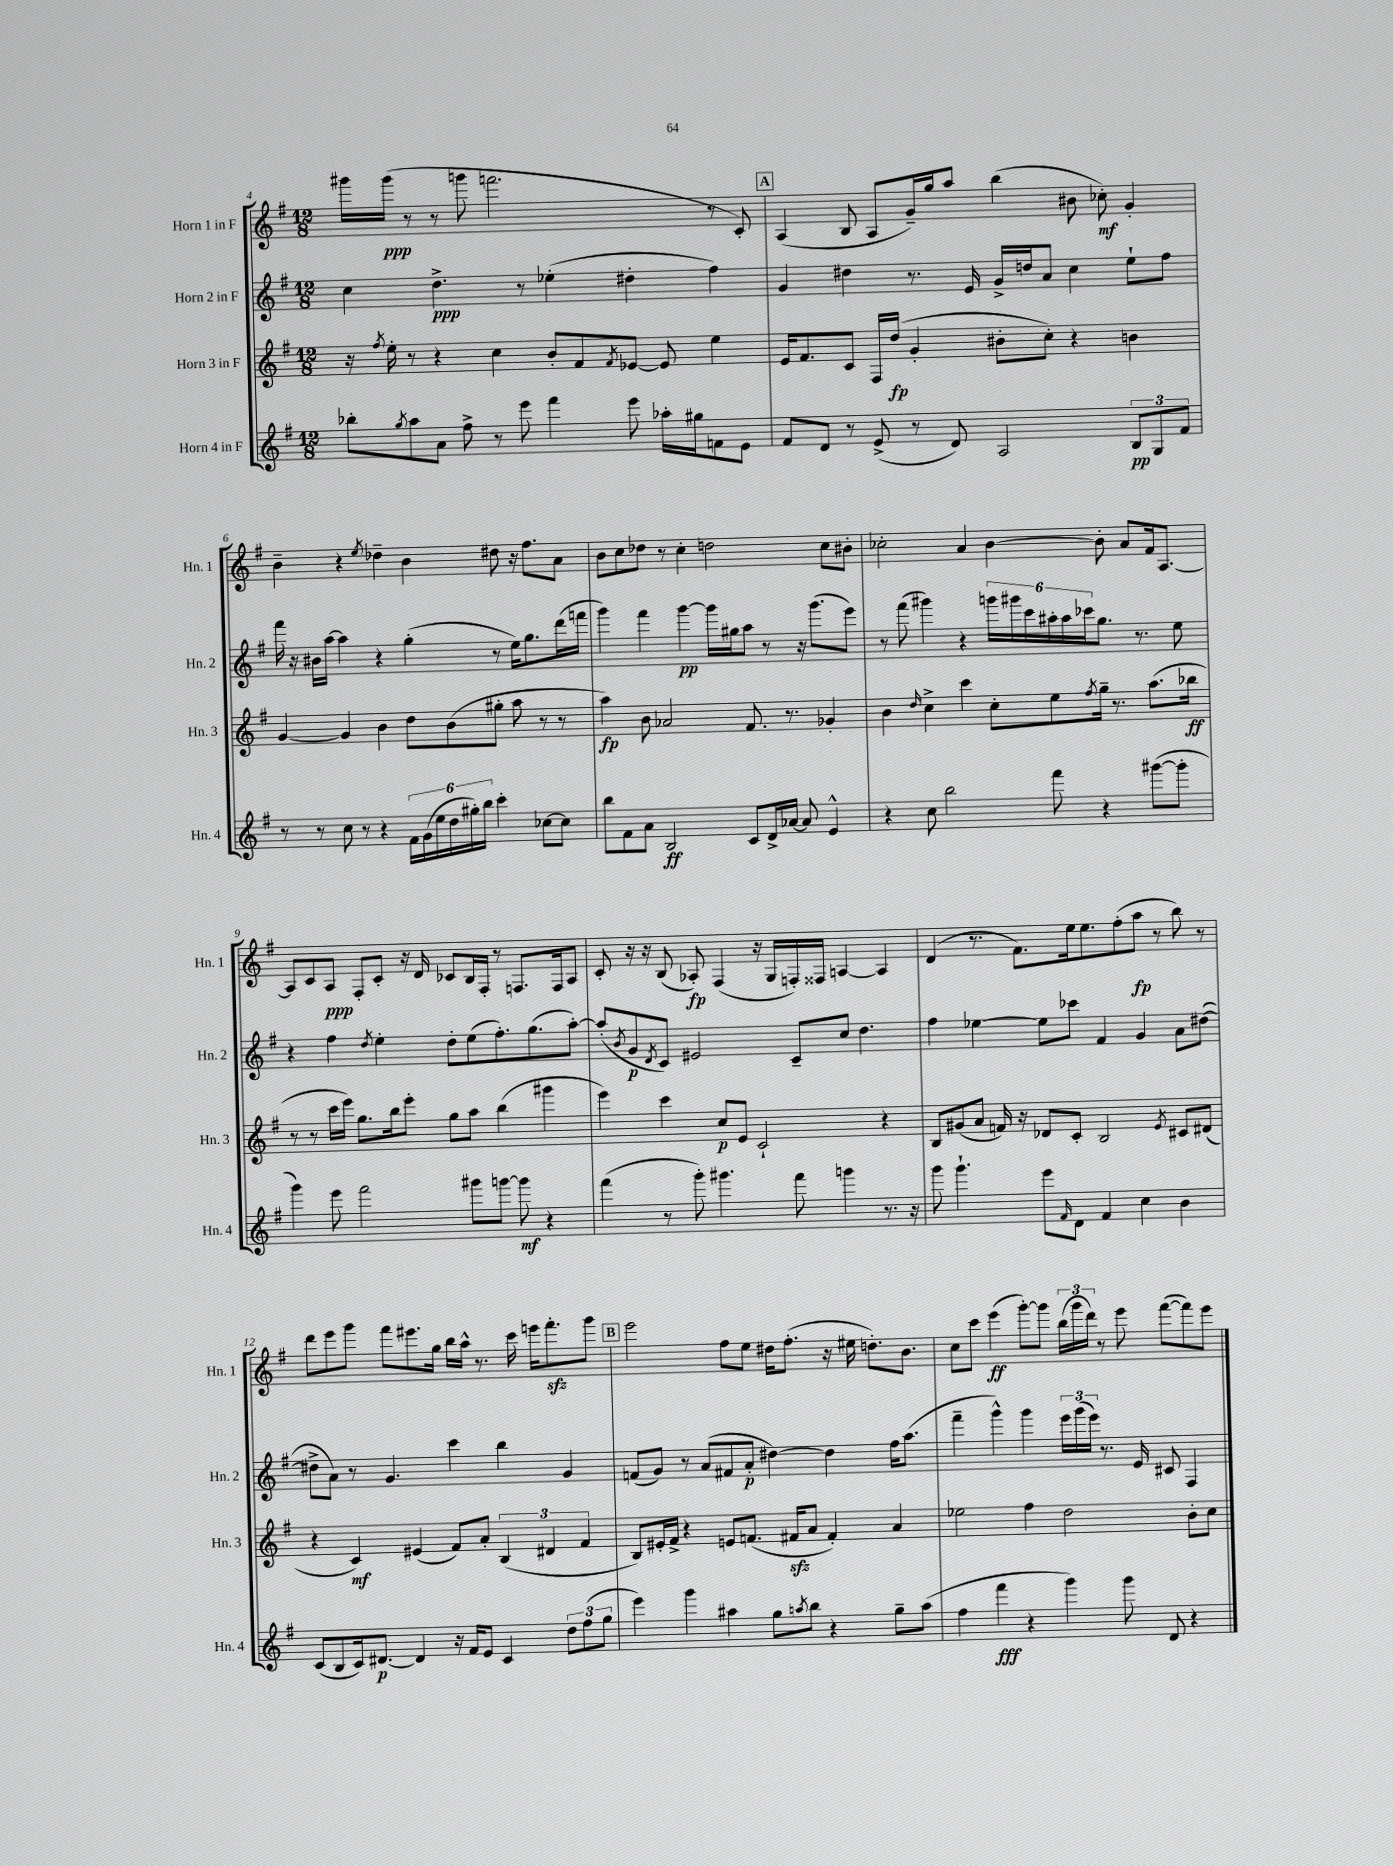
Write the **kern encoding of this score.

**kern	**kern	**kern	**kern
*staff4	*staff3	*staff2	*staff1
*clefG2	*clefG2	*clefG2	*clefG2
*k[f#]	*k[f#]	*k[f#]	*k[f#]
*M12/8	*M12/8	*M12/8	*M12/8
8bb-'	16r	4cc	16ggg#
.	8qff#	.	.
.	16ee'	.	(16ggg#
8qgg	.	.	.
8aa	8r	.	8r
8a	4r	4.dd^	8r
8ff#^	.	.	8ggg
8r	4cc	.	2.fff
8eee	.	8r	.
4fff#	8b'	(4ee-'	.
.	8f#	.	.
.	8qf#	.	.
8eee	[8e-	4dd#'	.
16aa-'	8e-]	.	.
16gg#	.	.	.
8f	4ee	4ff#)	8r
8e	.	.	8c')
=	=	=	=
8f#	16e	4g	(4A
.	8.f#	.	.
8d	.	.	.
8r	8c	4dd#	8B
(8e^	16F#	.	8A
.	(16dd	.	.
8r	4g'	8.r	16g~)
.	.	.	16gg
8d)	.	.	8aa
.	.	16e	.
2A	8b#'	16g^	(4bb
.	.	16dd	.
.	8cc')	8a	.
.	4r	4cc	8b#
.	.	.	8cc-')
12B	4b	8ee`	4g'
12G	.	.	.
.	.	8ff#	.
12f#	.	.	.
=	=	=	=
8r	[4g	16fff#	4b~
.	.	16r	.
8r	.	16b#	.
.	.	[16aa	.
8cc	4g]	4aa]	4r
8r	.	.	.
.	.	.	8qee
4r	4b	4r	4dd-~
24f#	8dd	(4gg'	4b
(24g	.	.	.
24ee	.	.	.
24dd	(8b	.	.
24gg#')	.	.	.
24bb	.	.	.
4ccc'	8gg#'	8r	8dd#
.	8aa	16ee)	16r
.	.	8.gg	8.ff#
[8cc-	8r	.	.
8cc-]	8r	(16ddd	8a
.	.	16fff	.
=	=	=	=
8bb	4aa)	4ggg)	8b
8f#	.	.	8cc
8a	8b	4fff#	8dd-
2B	2a-	.	8r
.	.	[4ggg	4cc'
.	.	16ggg]	2dd
.	.	16gg#	.
8c	8.f#	8aa	.
16d^	.	8r	.
[16a-	8.r	.	.
8a-]	.	16r	.
.	.	(8.ggg	.
4e^^	4g-'	.	8cc
.	.	8eee)	8b#'
=	=	=	=
4r	4b	8r	2cc-'
.	.	(8fff#	.
.	16qqdd	.	.
8cc	4cc^	4ggg#)	.
2bb	.	.	.
.	4ccc	4r	4a
.	8cc'	24ggg	[4b
.	.	24ggg#	.
.	.	24ccc	.
8fff#	8ee	24aa#'	.
.	.	24aa#	.
.	.	24ccc-	.
.	8qff#	.	.
4r	16gg~	8.gg	8b']
.	8.r	.	.
.	.	.	8a
.	.	8.r	.
([8ggg#	(8.aa	.	16f#
.	.	.	[8.A
8ggg#']	.	8ee	.
.	16bb-	.	.
=	=	=	=
4ggg)	8r	4r	8A]
.	8r	.	8c
8eee	16ccc	4ff#	8A
.	16eee)	.	.
2fff#	8.gg	.	8F#'
.	.	8qdd	.
.	.	4ee'	8c'
.	16bb	.	.
.	8eee'	.	16r
.	.	.	16d
.	8gg	8dd'	8c-
8ggg#	8aa	(8ee	16B
.	.	.	16F#'
[8ggg	(4bb	8.ff#')	8r
8ggg]	.	.	8.F
.	.	(8.gg	.
4r	4ggg#	.	.
.	.	.	16F
.	.	[8aa')	8A
=	=	=	=
(4fff#	4eee)	(8aa']	8c'
.	.	8qb	.
.	.	8g	16r
.	.	.	16r
.	.	8qd	.
8r	4ccc	8c)	(8B
8ggg')	.	2e#	8A-')
4.ggg#	8cc	.	(4F#
.	8e	.	.
.	2c`	.	16r
.	.	.	16G
8fff#	.	8c~	16F')
.	.	.	16F##
4ggg	.	8cc	[4A
.	.	4.dd	.
8.r	4r	.	4A]
16r	.	.	.
=	=	=	=
8ggg	8B	4ff#	(4d
4.ggg`	(8g#	.	.
.	8a	[4ee-	8.r
.	16f)	.	.
.	16r	.	8.f#)
8eee	8d-	8ee-]	.
16qqf#	.	.	.
8d	8c'	8ccc-	16ee
.	.	.	8.ee
4f#	2B	4f#	.
.	.	.	(8ff#'
4cc	.	4g	8aa
.	.	.	8r
.	8qe	.	.
4b	8c#	8a	8bb)
.	(8d#	([8dd#	8r
=	=	=	=
(8c	4r	8dd#^]	8ddd
8B	.	8a)	8eee
16c)	4c)	8r	8ggg
[8.d#	.	.	.
.	.	4.g	8fff#
4d#]	(4e#	.	8.eee#
.	.	.	16gg
16r	8f#)	4ccc	16bb
16f#	.	.	16aa^^
8e	8a'	.	8.r
4c	(6B	4bb	.
.	.	.	16ccc
.	.	.	16eee
.	6d#	.	.
.	.	.	8.fff#'
12dd	.	4g	.
(12ff#	6f#	.	.
.	.	.	8ggg
12gg	.	.	.
=	=	=	=
4eee)	8B)	(8f	2eee
.	16e#'	8g)	.
.	16f#^	.	.
4ggg	4r	8r	.
.	.	(8a	.
4aa#	8e	8f#	8ff#
.	(8.f	8a'	8ee
8gg	.	[4dd#)	16dd#
.	16f#	.	(8.ff#'
8qaa	.	.	.
8bb	8a	.	.
4r	4f#')	4dd#]	16r
.	.	.	16ee#
.	.	.	8.dd')
8gg~	4a	16ff#	.
.	.	(8.aa	8.b
(8aa	.	.	.
=	=	=	=
4ff#	2ee-	4fff#~	8cc
.	.	.	8ccc
4fff#	.	4ggg^^)	(4eee
4r	4ff#	4ggg	[8ggg')
.	.	.	8ggg]
4ggg)	2dd	24eee	(24bb
.	.	(24ggg	24ggg
.	.	24eee)	24ddd)
.	.	8.r	8r
8ggg	.	.	8eee
.	.	16e	.
8d	.	8c#	([8fff#
4r	8b'	4F#	8fff#])
.	8cc	.	8eee
==	==	==	==
*-	*-	*-	*-
